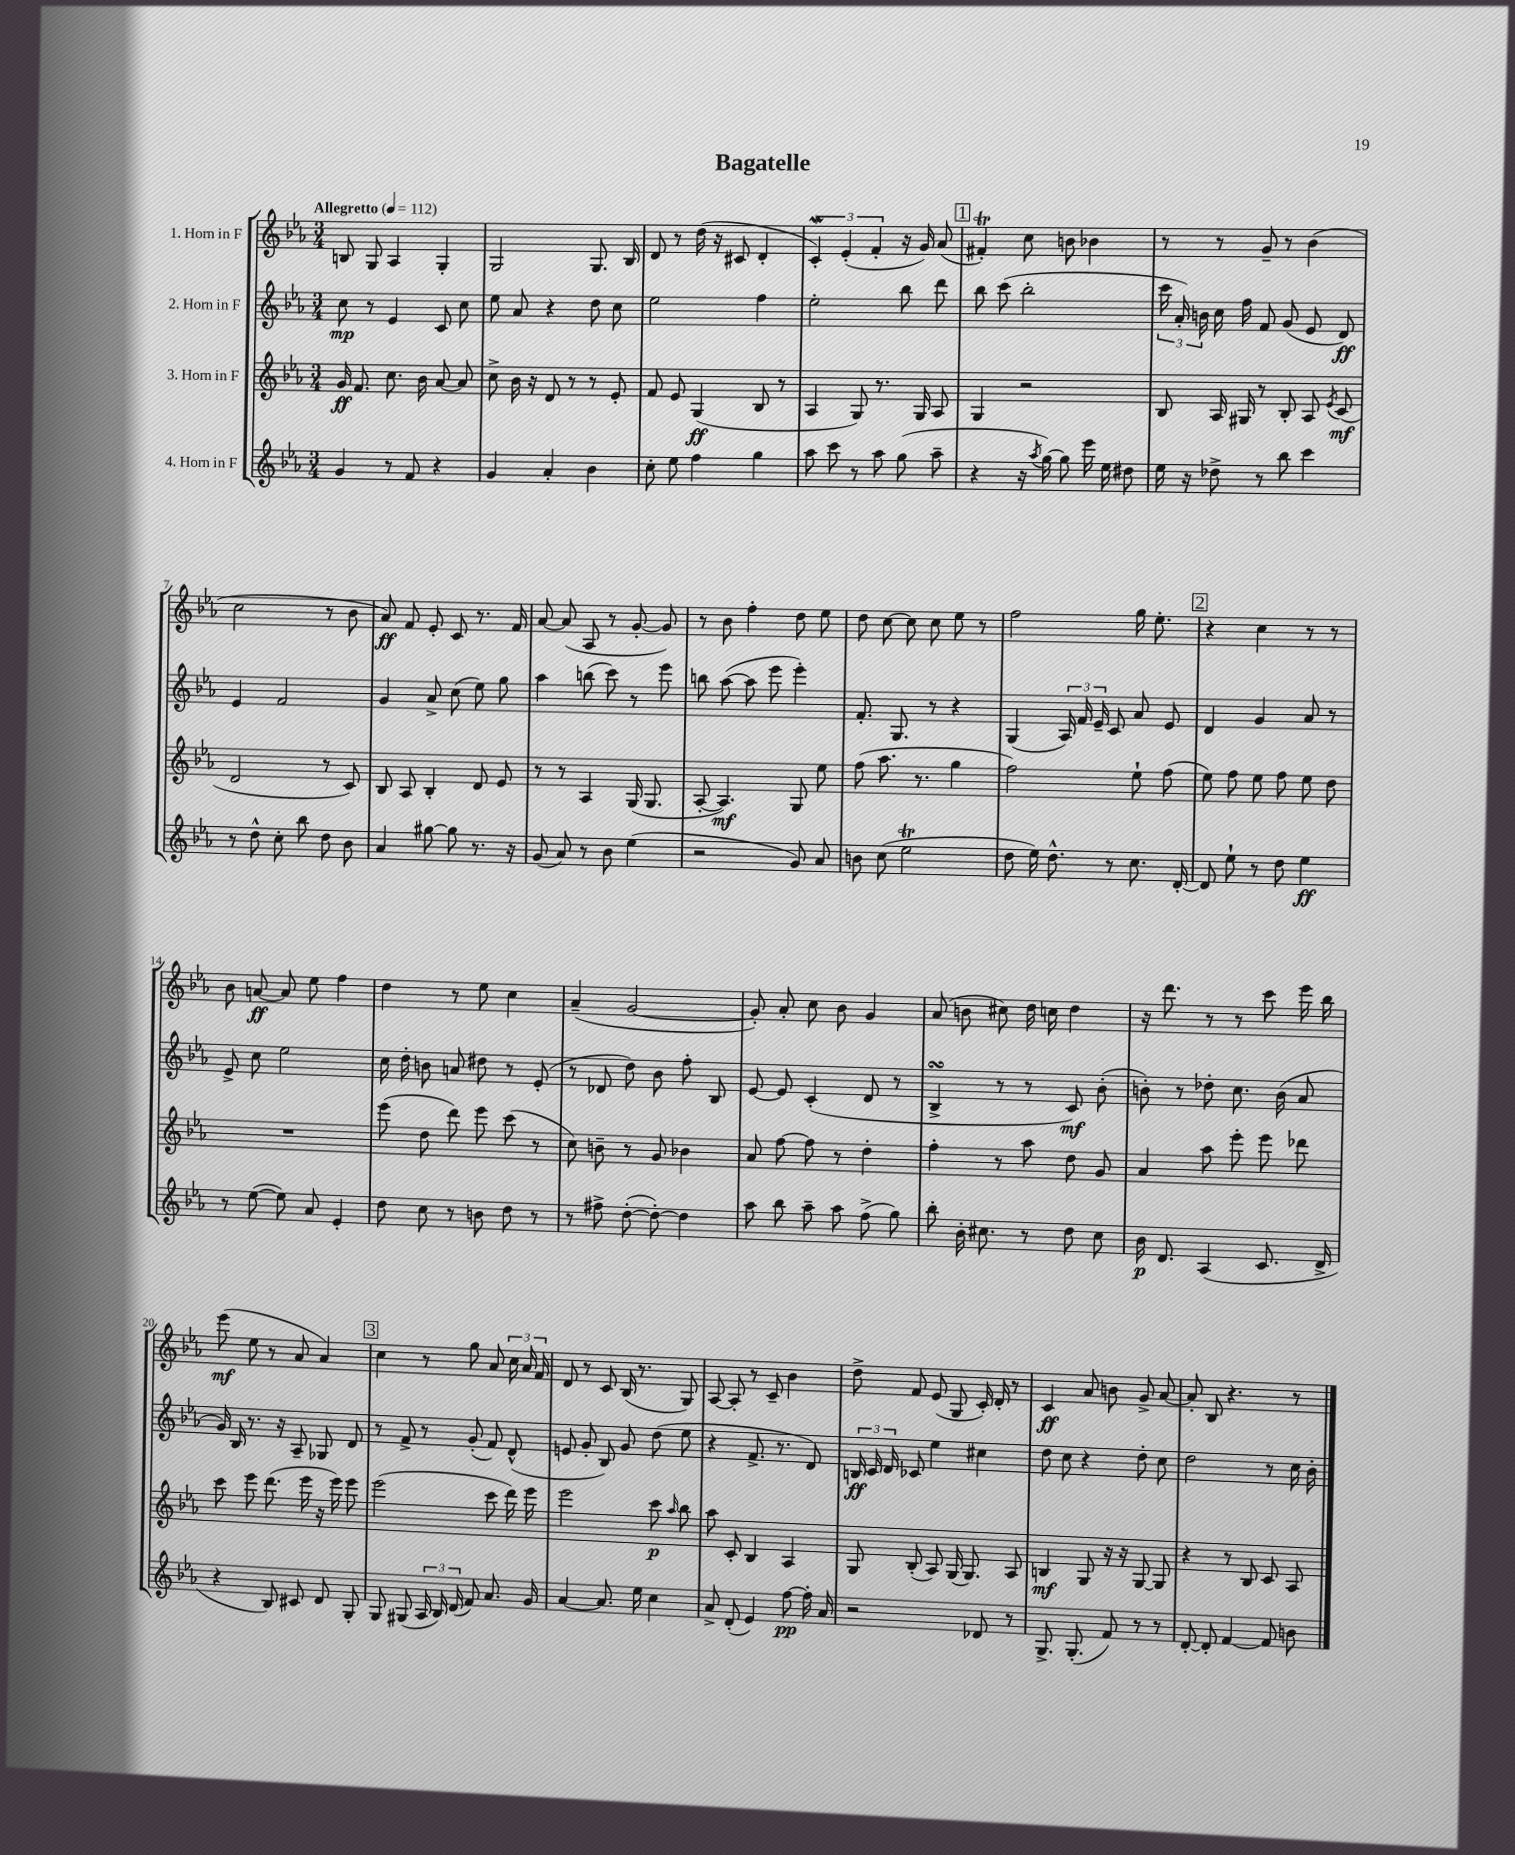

**kern	**dynam	**kern	**dynam	**kern	**dynam	**kern	**dynam
*part4	*part4	*part3	*part3	*part2	*part2	*part1	*part1
*staff4	*staff4	*staff3	*staff3	*staff2	*staff2	*staff1	*staff1
*I"4. Horn in F	*	*I"3. Horn in F	*	*I"2. Horn in F	*	*I"1. Horn in F	*
*clefG2	*	*clefG2	*	*clefG2	*	*clefG2	*
*k[b-e-a-]	*	*k[b-e-a-]	*	*k[b-e-a-]	*	*k[b-e-a-]	*
*M3/4	*	*M3/4	*	*M3/4	*	*M3/4	*
*MM112	*	*MM112	*	*MM112	*	*MM112	*
=1	=1	=1	=1	=1	=1	=1	=1
!	!	!	!	!	!	!LO:TX:a:B:t=Allegretto	!
4g/	.	16g/	ff	8cc\	mp	8Bn/	.
.	.	8.f/	.	.	.	.	.
.	.	.	.	8r	.	8G/	.
8r	.	8.cc\	.	4e-/	.	4A-/	.
8f/	.	.	.	.	.	.	.
.	.	16b-\	.	.	.	.	.
4r	.	[8a-/	.	8c/	.	4G'/	.
.	.	8a-/]	.	8cc\	.	.	.
=2	=2	=2	=2	=2	=2	=2	=2
4g/	.	8cc^\	.	8ee-\	.	2G/	.
.	.	16b-\	.	8a-/	.	.	.
.	.	16r	.	.	.	.	.
4a-'/	.	8d/	.	4r	.	.	.
.	.	8r	.	.	.	.	.
4b-\	.	8r	.	8dd\	.	8.G/	.
.	.	8e-'/	.	8cc\	.	.	.
.	.	.	.	.	.	16B-/	.
=3	=3	=3	=3	=3	=3	=3	=3
8cc'\	.	8f/	.	2ee-\	.	8d/	.
8ee-\	.	8e-/	.	.	.	8r	.
4ff\	.	(4G/	ff	.	.	(16dd\	.
.	.	.	.	.	.	16r	.
.	.	.	.	.	.	8c#X/	.
4gg\	.	8B-/	.	4ff\	.	4d'/	.
.	.	8r	.	.	.	.	.
=4	=4	=4	=4	=4	=4	=4	=4
8aa-\	.	4A-/	.	2ee-'\	.	6cW'/)	.
8ccc\	.	.	.	.	.	.	.
.	.	.	.	.	.	(6e-'/	.
8r	.	8G/)	.	.	.	.	.
.	.	.	.	.	.	6f'/	.
8aa-\	.	8.r	.	.	.	.	.
(8gg\	.	.	.	8bb-\	.	16r	.
.	.	16G/	.	.	.	16g/)	.
8aa-~\	.	8A-/	.	8ddd\	.	(8a-/	.
!!LO:REH:place=s1:t=1
=5	=5	=5	=5	=5	=5	=5	=5
4r	.	4G/	.	8bb-\	.	4f#Xt'/)	.
.	.	.	.	(8ccc\	.	.	.
16r	.	2r	.	2bb-'\	.	8cc\	.
8qaa-/	.	.	.	.	.	.	.
[16gg\)	.	.	.	.	.	.	.
8gg\]	.	.	.	.	.	8bn\	.
16eee-\	.	.	.	.	.	4b-X\	.
16ee-\	.	.	.	.	.	.	.
8dd#X\	.	.	.	.	.	.	.
=6	=6	=6	=6	=6	=6	=6	=6
16ee-\	.	8B-/	.	24ccc\	.	8r	.
.	.	.	.	24a-'/)	.	.	.
16r	.	.	.	.	.	.	.
.	.	.	.	24bn\	.	.	.
8dd-X^\	.	16A-/	.	16cc\	.	8r	.
.	.	16G#X/	.	16ff\	.	.	.
8r	.	8r	.	8f/	.	8g~/	.
8bb-\	.	8B-'/	.	(8g/	.	8r	.
4ccc\	.	8A-/	.	8e-/	.	(4b-\	.
.	.	8qe-/	.	.	.	.	.
.	.	(8c/	mf	8d/)	ff	.	.
!!LO:LB:g=z
=7	=7	=7	=7	=7	=7	=7	=7
8r	.	2d/	.	4e-/	.	2cc\	.
8dd^^\	.	.	.	.	.	.	.
8cc'\	.	.	.	2f/	.	.	.
8bb-\	.	.	.	.	.	.	.
8dd\	.	8r	.	.	.	8r	.
8b-\	.	8c/)	.	.	.	8b-\	.
=8	=8	=8	=8	=8	=8	=8	=8
4a-/	.	8B-/	.	4g/	.	8a-/)	ff
.	.	8A-/	.	.	.	8f/	.
[8gg#X\	.	4B-'/	.	8a-^/	.	8e-'/	.
8gg#\]	.	.	.	(8cc\	.	8c/	.
8.r	.	8d/	.	8ee-\)	.	8.r	.
.	.	8e-/	.	8gg\	.	.	.
16r	.	.	.	.	.	16f/	.
=9	=9	=9	=9	=9	=9	=9	=9
(8g/	.	8r	.	4aa-\	.	[8a-/	.
8a-/)	.	8r	.	.	.	(8a-/]	.
8r	.	4A-/	.	(8bbn\	.	8A-/	.
8b-\	.	.	.	8ccc\)	.	8r	.
(4ee-\	.	(16G/	.	8r	.	[8g'/	.
.	.	8.G/	.	.	.	.	.
.	.	.	.	8eee-\	.	8g/])	.
=10	=10	=10	=10	=10	=10	=10	=10
2r	.	[8A-'/	.	8bbn\	.	8r	.
.	.	4.A-/])	mf	([8aa-\	.	8b-\	.
.	.	.	.	8aa-\]	.	4ff'\	.
.	.	.	.	8eee-\	.	.	.
8g/)	.	8G/	.	4eee-'\)	.	8dd\	.
8a-/	.	8ee-\	.	.	.	8ee-\	.
=11	=11	=11	=11	=11	=11	=11	=11
8bn\	.	(8ff\	.	8.f'/	.	8dd\	.
(8cc\	.	8.aa-\	.	.	.	[8cc\	.
.	.	.	.	8.G/	.	.	.
2ee-T\	.	.	.	.	.	8cc\]	.
.	.	8.r	.	.	.	.	.
.	.	.	.	8r	.	8cc\	.
.	.	4gg\	.	4r	.	8ee-\	.
.	.	.	.	.	.	8r	.
=12	=12	=12	=12	=12	=12	=12	=12
8dd\	.	2ff\)	.	(4G/	.	2ff\	.
16ee-\)	.	.	.	.	.	.	.
8.dd^^\	.	.	.	.	.	.	.
.	.	.	.	24A-/)	.	.	.
.	.	.	.	24f/	.	.	.
.	.	.	.	24e-~/	.	.	.
8r	.	.	.	8c/	.	.	.
8.cc\	.	8ee-`\	.	8a-/	.	16gg\	.
.	.	.	.	.	.	8.ee-'\	.
.	.	(8ff\	.	8e-/	.	.	.
[16d'/	.	.	.	.	.	.	.
!!LO:REH:place=s1:t=2
=13	=13	=13	=13	=13	=13	=13	=13
8d/]	.	8ee-\)	.	4d/	.	4r	.
8ee-`\	.	8ff\	.	.	.	.	.
8r	.	8ee-\	.	4g/	.	4cc\	.
8dd\	.	8ff\	.	.	.	.	.
4ee-\	ff	8ee-\	.	8a-/	.	8r	.
.	.	8dd\	.	8r	.	8r	.
!!LO:LB:g=z
=14	=14	=14	=14	=14	=14	=14	=14
8r	.	2.r	.	8e-^/	.	8b-\	.
([8ee-\	.	.	.	8cc\	.	[8an/	ff
8ee-\])	.	.	.	2ee-\	.	8a/]	.
8a-/	.	.	.	.	.	8ee-\	.
4e-'/	.	.	.	.	.	4ff\	.
=15	=15	=15	=15	=15	=15	=15	=15
8dd\	.	(8eee-\	.	16cc\	.	4dd\	.
.	.	.	.	16dd'\	.	.	.
8cc\	.	8dd\	.	8bn\	.	.	.
8r	.	8ddd\)	.	8an/	.	8r	.
8bn\	.	8eee-\	.	8dd#X\	.	8ee-\	.
8dd\	.	(8ccc\	.	8r	.	4cc\	.
8r	.	8r	.	(8e-'/	.	.	.
=16	=16	=16	=16	=16	=16	=16	=16
8r	.	8cc\)	.	8r	.	(4a-~/	.
8ff#X^\	.	8bn~\	.	8d-X/	.	.	.
([8dd'\	.	8r	.	8dd\)	.	[2g/	.
8dd'\_)	.	8g/	.	8b-\	.	.	.
4dd\]	.	4b-X\	.	8ff'\	.	.	.
.	.	.	.	8B-/	.	.	.
=17	=17	=17	=17	=17	=17	=17	=17
8aa-\	.	8a-/	.	[8e-/	.	8g'/])	.
8bb-\	.	[8ff\	.	8e-/]	.	8a-'/	.
8aa-~\	.	8ff\]	.	(4c'/	.	8cc\	.
8aa-\	.	8r	.	.	.	8b-\	.
(8ff^\	.	4dd'\	.	8d/	.	4g/	.
8gg\)	.	.	.	8r	.	.	.
=18	=18	=18	=18	=18	=18	=18	=18
8bb-'\	.	4ff'\	.	4B-sSSS^/	.	(8a-/	.
16b-'\	.	.	.	.	.	8bn\	.
8.cc#X\	.	.	.	.	.	.	.
.	.	8r	.	8r	.	8cc#X\)	.
8r	.	8aa-\	.	8r	.	16dd\	.
.	.	.	.	.	.	16ccn\	.
8dd\	.	8dd\	.	8c/)	mf	4dd\	.
8cc#\	.	8g/	.	(8b-'\	.	.	.
=19	=19	=19	=19	=19	=19	=19	=19
16b-\	p	4a-/	.	8bn'\)	.	16r	.
8.d/	.	.	.	.	.	8.ddd\	.
.	.	.	.	8r	.	.	.
(4A-/	.	8aa-\	.	8dd-X'\	.	8r	.
.	.	8eee-'\	.	8.cc\	.	8r	.
8.c/	.	8eee-\	.	.	.	8ccc\	.
.	.	.	.	(16b\	.	.	.
.	.	8ddd-X\	.	8a-/	.	16eee-\	.
16d^/	.	.	.	.	.	16bb-\	.
!!LO:LB:g=z
=20	=20	=20	=20	=20	=20	=20	=20
4r	.	8ccc\	.	16g/)	.	(8eee-\	mf
.	.	.	.	16B-/	.	.	.
.	.	8eee-\	.	8.r	.	8ee-\	.
8B-/)	.	(8.ddd\	.	.	.	8r	.
.	.	.	.	16r	.	.	.
8c#X/	.	.	.	8A-~/	.	8a-/	.
.	.	16eee-\	.	.	.	.	.
8d/	.	16r	.	8G-X/	.	4a-/)	.
.	.	16eee-\)	.	.	.	.	.
8G'/	.	8eee-\	.	8d/	.	.	.
!!LO:REH:place=s1:t=3
=21	=21	=21	=21	=21	=21	=21	=21
8G/	.	(2eee-\	.	8r	.	4cc\	.
(8G#X/	.	.	.	8f^/	.	.	.
24A-/	.	.	.	8r	.	8r	.
24B-/)	.	.	.	.	.	.	.
(24d/	.	.	.	.	.	.	.
8f/)	.	.	.	(8g'/	.	8gg\	.
8.a-/	.	8ccc\	.	8f/)	.	8a-/	.
.	.	16ddd\)	.	(8d^^/	.	24cc\	.
.	.	.	.	.	.	24a-/	.
16g/	.	16eee-\	.	.	.	.	.
.	.	.	.	.	.	24f/	.
=22	=22	=22	=22	=22	=22	=22	=22
[4a-/	.	2eee-\	.	8en/	.	8d/	.
.	.	.	.	8g'/	.	8r	.
8.a-/]	.	.	.	8B-/)	.	8c/	.
.	.	.	.	8g/	.	(16B-/	.
16ee-\	.	.	.	.	.	8.r	.
4cc\	.	8ccc\	p	(8dd\	.	.	.
.	.	16qqaa-/	.	.	.	.	.
.	.	8bb-\	.	8ee-\	.	8G/)	.
=23	=23	=23	=23	=23	=23	=23	=23
8a-^/	.	8aa-\	.	4r	.	[8A-/	.
(8d'/	.	8c'/	.	.	.	8A-'/]	.
4e-/)	.	4B-/	.	8.f^/	.	8r	.
.	.	.	.	.	.	8c~/	.
.	.	.	.	8.r	.	.	.
[8ff\	pp	4A-/	.	.	.	4b-\	.
16ff'\]	.	.	.	8d/)	.	.	.
16a-/	.	.	.	.	.	.	.
=24	=24	=24	=24	=24	=24	=24	=24
2r	.	8G/	.	24Bn/	ff	8dd^\	.
.	.	.	.	24c/	.	.	.
.	.	.	.	24d/	.	.	.
.	.	(8B-'/	.	8c-X/	.	8f/	.
.	.	8A-/)	.	4ee-\	.	(8e-/	.
.	.	(16G/	.	.	.	8G/	.
.	.	8.G/)	.	.	.	.	.
8d-X/	.	.	.	4cc#X\	.	16c'/)	.
.	.	.	.	.	.	16d'/	.
8r	.	8A-/	.	.	.	8r	.
=25	=25	=25	=25	=25	=25	=25	=25
8.G^/	.	4Bn/	mf	8dd\	.	4c/	ff
.	.	.	.	8cc\	.	.	.
(8.G'/	.	.	.	.	.	.	.
.	.	8G/	.	4r	.	8a-/	.
8f/)	.	16r	.	.	.	8bn\	.
.	.	16r	.	.	.	.	.
8r	.	[8G/	.	8dd'\	.	8g^/	.
8r	.	8G/]	.	8cc\	.	[8a-/	.
=26	=26	=26	=26	=26	=26	=26	=26
[8d'/	.	4r	.	2dd\	.	8a-'/]	.
8d'/]	.	.	.	.	.	8B-/	.
[4f/	.	8r	.	.	.	4.r	.
.	.	8B-/	.	.	.	.	.
8f/]	.	8c/	.	8r	.	.	.
8bn\	.	8A-/	.	16cc\	.	8r	.
.	.	.	.	16b-'\	.	.	.
==	==	==	==	==	==	==	==
*-	*-	*-	*-	*-	*-	*-	*-
